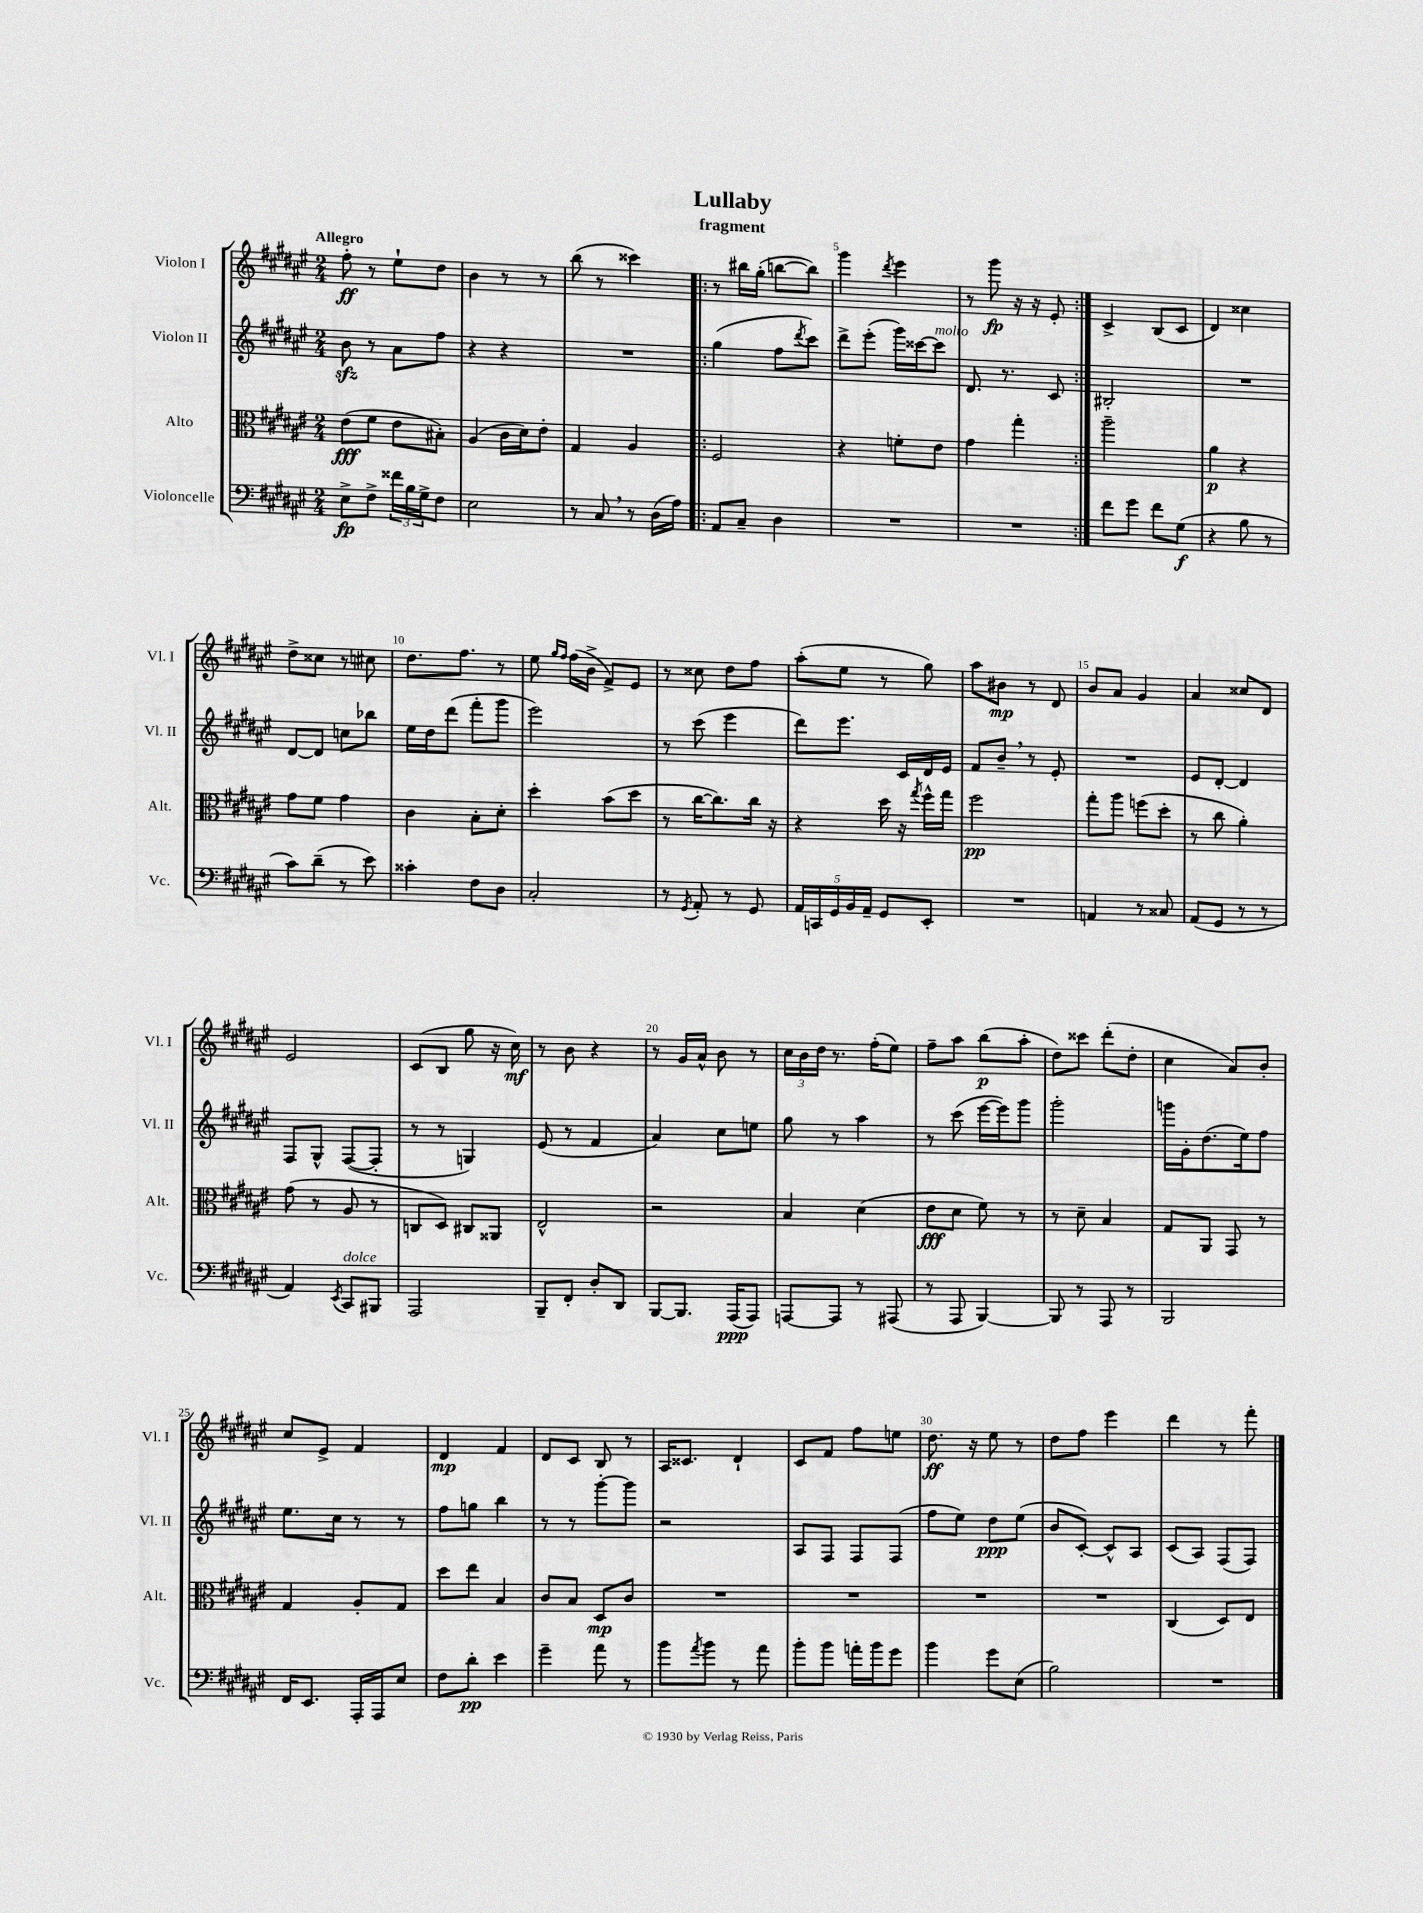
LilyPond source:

\header { title = "Lullaby" subtitle = "fragment" }
<<
\new StaffGroup <<
\new Staff = "s0" \with { instrumentName = "Violon I" shortInstrumentName = "Vl. I" } {
    \clef treble \key fis \major \numericTimeSignature \time 2/4 \tempo "Allegro"
    fis''8-.\ff r8 eis''8-! dis''8 |
    b'4 r8 r8 |
    b''8( r8 cisis'''4) |
    \repeat volta 2 { r8 bis''16 gis''16-.( b''8~ b''8) |
    gis'''4 \acciaccatura { dis'''8 } eis'''4 |
    r8 gis'''8\fp r16 r16 eis'8-. | }
    cis'4-> b8( cis'8 |
    dis'4) cisis''4 |
    dis''8-> cisis''8 r8 cis''8 |
    dis''8. fis''8. r8 |
    eis''8 \grace { gis''16 fis''16 } fis''16( b'16-> fis'8->) eis'8 |
    r8 cisis''8 dis''8 fis''8 |
    ais''8-.( eis''8 r8 gis''8) |
    ais''8 bis'8\mp r8 dis'8 |
    b'8 ais'8 gis'4 |
    ais'4 cisis''8 dis'8 |
    eis'2 |
    cis'8( b8 gis''8 r16 cis''16\mf) |
    r8 b'8 r4 |
    r8 gis'16 ais'16-^ b'8 r8 |
    \tuplet 3/2 { cis''16 b'16 dis''16 } r8. fis''16-.( eis''8) |
    fis''8-- ais''8 b''8\p( ais''8-. |
    dis''8) cisis'''8 dis'''8-.( dis''8-. |
    cis''4 ais'8) b'8-. |
    cis''8 eis'8-> fis'4 |
    dis'4\mp fis'4 |
    dis'8 cis'8 b8 r8 |
    ais16 cisis'8. dis'4-! |
    cis'8 fis'8 fis''8 e''8 |
    dis''8.\ff r16 eis''8 r8 |
    dis''8 fis''8 eis'''4 |
    dis'''4 r8 fis'''8-. \bar "|." |
}
\new Staff = "s1" \with { instrumentName = "Violon II" shortInstrumentName = "Vl. II" } {
    \clef treble \key fis \major \numericTimeSignature \time 2/4
    b'8\sfz r8 ais'8 fis''8 |
    r4 r4 |
    R2 |
    \repeat volta 2 { gis''4( fis''8 \acciaccatura { dis'''8 } cis'''8) |
    dis'''8-> eis'''8-.( gis'''16) cisis'''16~ cisis'''8^\markup { \italic "molto" } |
    dis'8. r8. cis'8 | }
    bis2-. |
    R2 |
    dis'8~ dis'8 c''8 bes''8 |
    eis''16 dis''16 dis'''8( fis'''8-. gis'''8 |
    eis'''2) |
    r8 cis'''8( eis'''4 |
    dis'''8) eis'''8. cis'16 dis'16 eis'16 |
    fis'8 b'8-- \breathe r8 eis'8-. |
    R2 |
    eis'8 dis'8~-. dis'4 |
    fis8 gis8-^ fis8~( fis8-. |
    r8 r8 g4) |
    eis'8( r8 fis'4 |
    ais'4) cis''8 e''8 |
    gis''8 r8 ais''4 |
    r8 cis'''8( eis'''16~ eis'''16) gis'''8 |
    gis'''2-. |
    g'''16 gis'16-. dis''8.( eis''16) fis''8 |
    eis''8. cis''16 r8 r8 |
    fis''8 g''8 b''4 |
    r8 r8 gis'''8~-. gis'''8 |
    r2 |
    ais8 fis8 fis8 fis8( |
    fis''8 eis''8) dis''8\ppp eis''8( |
    b'8 cis'8~-.) cis'8-^ ais8 |
    cis'8( ais8) fis8( fis8) \bar "|." |
}
\new Staff = "s2" \with { instrumentName = "Alto" shortInstrumentName = "Alt." } {
    \clef alto \key fis \major \numericTimeSignature \time 2/4
    eis'8\fff( fis'8 eis'8 bis8-.) |
    ais4( cis'16 dis'16) eis'8-. |
    gis4 ais4 |
    \repeat volta 2 { fis2 |
    r4 f'8-. eis'8 |
    gis'4 gis''4-. | }
    ais''2-- |
    ais'4\p r4 |
    gis'8 fis'8 gis'4 |
    cis'4 b8-. dis'8-. |
    dis''4-. b'8( dis''8 |
    r8 cis''16~ cis''8.) cis''16 r16 |
    r4 dis''16 r16 \acciaccatura { gis''8 } fis''16-^ gis''16 |
    fis''2\pp |
    gis''8-. ais''8 f''8( dis''8-. |
    r8 cis''8 ais'4-.) |
    gis'8( r8 ais8 r8 |
    c8 dis8) cis8 aisis,8 |
    eis2-^ |
    r2 |
    b4 dis'4( |
    eis'8\fff dis'8 fis'8) r8 |
    r8 dis'8-- b4 |
    gis8 ais,8 gis,8 r8 |
    gis4 ais8-. gis8 |
    dis''8 eis''8 b4 |
    cis'8 b8 dis8\mp cis'8 |
    R2 |
    R2 |
    R2 |
    R2 |
    cis4( dis8) eis8 \bar "|." |
}
\new Staff = "s3" \with { instrumentName = "Violoncelle" shortInstrumentName = "Vc." } {
    \clef bass \key fis \major \numericTimeSignature \time 2/4
    eis8->\fp fis8-> \tuplet 3/2 { fisis'16 b16 gis16-> } fis8 |
    eis2 |
    r8 cis8 \breathe r8 dis16( ais16) |
    \repeat volta 2 { ais,8 cis8-- dis4 |
    R2 |
    R2 | }
    fis'8 gis'8 fis'8 gis8\f( |
    r4 b8 r8 |
    cis'8) dis'8--( r8 eis'8) |
    cisis'4-. fis8 dis8 |
    cis2-. |
    r8 \acciaccatura { gis,8 } ais,8-. r8 gis,8 |
    \tuplet 5/4 { ais,16 c,16 gis,16 b,16 ais,16-- } gis,8 eis,8-. |
    R2 |
    a,4 r8 cisis8 |
    ais,8( gis,8 r8 r8 |
    ais,4) \acciaccatura { eis,8 } cis,8^\markup { \italic "dolce" } bis,,8 |
    ais,,2 |
    b,,8-- fis,8-. dis8-. dis,8 |
    b,,8~ b,,8. ais,,16\ppp( ais,,8) |
    a,,8~ a,,8 r8 ais,,8( |
    r8 ais,,8 b,,4~) |
    b,,8 r8 ais,,8 r8 |
    b,,2 |
    fis,16 eis,8. ais,,16-. ais,,16 eis8 |
    fis8 dis'8-.\pp eis'4 |
    gis'4-- ais'8 r8 |
    b'8 \acciaccatura { ais'8 } b'8 r8 ais'8 |
    b'8-. b'8 a'16-. b'16 gis'8 |
    b'4 gis'8 eis8( |
    b2) |
    R2 \bar "|." |
}
>>
>>
\layout { \context { \Score \override BarNumber.break-visibility = ##(#f #t #t) barNumberVisibility = #(every-nth-bar-number-visible 5) } }
